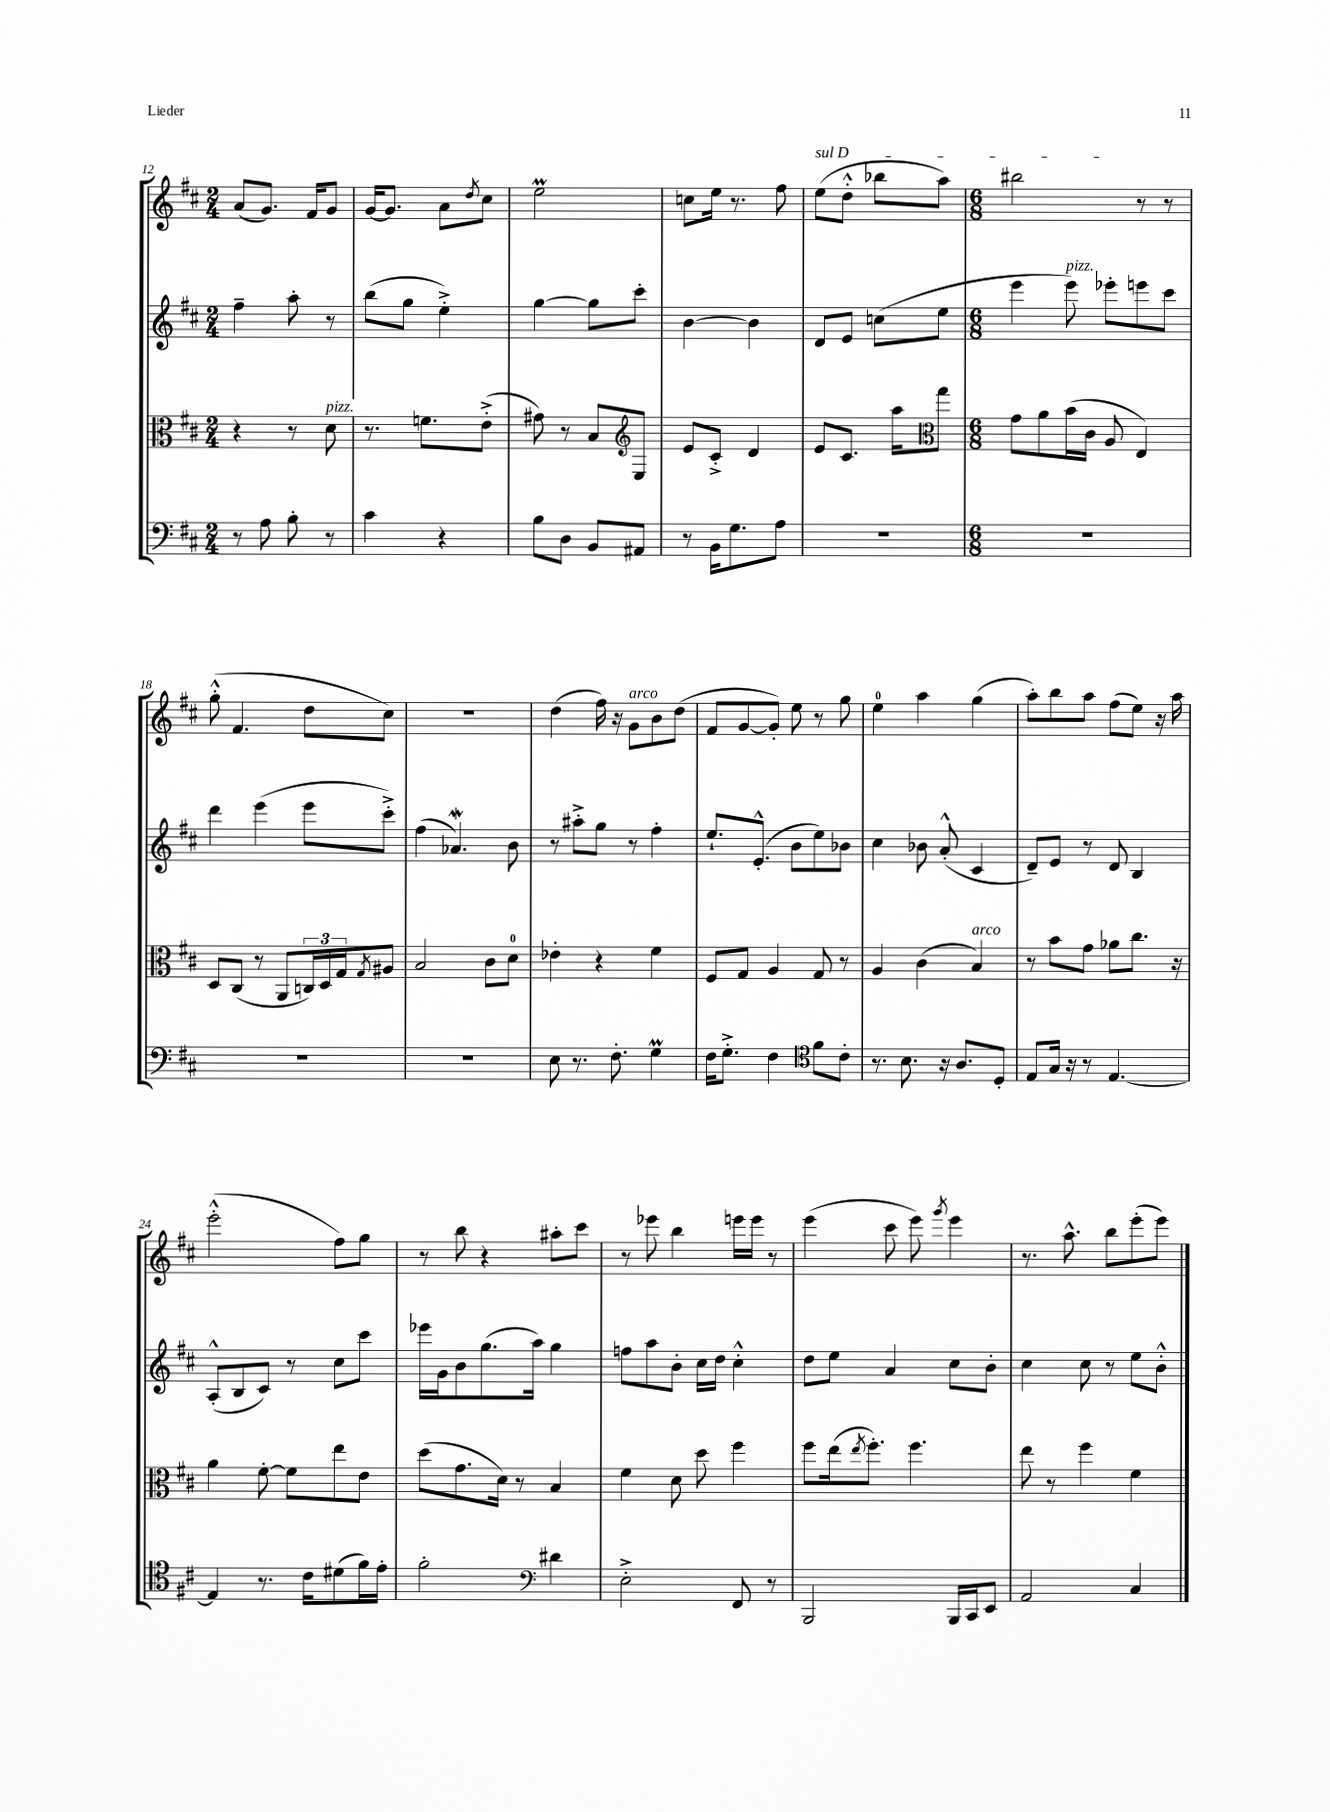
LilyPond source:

<<
\new StaffGroup <<
\new Staff = "s0" {
    \clef treble \key d \major \numericTimeSignature \time 2/4
    a'8( g'8.) fis'16 g'8 |
    g'16~ g'8. a'8 \acciaccatura { d''8 } cis''8 |
    e''2\prall |
    c''8 e''16 r8. fis''8 |
    \once \override TextSpanner.bound-details.left.text = \markup { \italic "sul D" } e''8\startTextSpan( d''8-.-^ bes''8 a''8) |
    \numericTimeSignature \time 6/8 bis''2\stopTextSpan r8 r8 |
    g''8-.-^( fis'4. d''8 cis''8) |
    R2. |
    d''4( fis''16) r16 g'8^\markup { \italic "arco" } b'8 d''8( |
    fis'8 g'8~ g'8-.) e''8 r8 g''8 |
    e''4-0 a''4 g''4( |
    a''8-.) b''8 a''8 fis''8( e''8) r16 a''16 |
    e'''2-.-^( fis''8) g''8 |
    r8 b''8 r4 ais''8-. cis'''8 |
    r8 ees'''8 b''4 e'''16 e'''16 r8 |
    e'''4( cis'''8 e'''8) \acciaccatura { g'''8 } e'''4 |
    r8. a''8.-^ b''8 e'''8-.( e'''8) \bar "|." |
}
\new Staff = "s1" {
    \clef treble \key d \major \numericTimeSignature \time 2/4
    fis''4-- a''8-. r8 |
    b''8( g''8 e''4-.->) |
    g''4~ g''8 cis'''8-. |
    b'4~ b'4 |
    d'8 e'8 c''8( e''8 |
    \numericTimeSignature \time 6/8 e'''4 e'''8^\markup { \italic "pizz." }) ees'''8-. e'''8 cis'''8 |
    d'''4 e'''4( e'''8 cis'''8-.->) |
    fis''4( aes'4.\mordent) b'8 |
    r8 ais''8-.-> g''8 r8 fis''4-. |
    e''8.-! e'8.-.-^( b'8 e''8) bes'8 |
    cis''4 bes'8 a'8-.-^( cis'4 |
    d'8--) e'8 r8 d'8 b4 |
    a8-.-^( b8 cis'8) r8 cis''8 cis'''8 |
    ees'''16 g'16 b'8 g''8.( a''16) g''4 |
    f''8 a''8 b'8-. cis''16 d''16 cis''4-.-^ |
    d''8 e''8 a'4 cis''8 b'8-. |
    cis''4 cis''8 r8 e''8 b'8-.-^ \bar "|." |
}
\new Staff = "s2" {
    \clef alto \key d \major \numericTimeSignature \time 2/4
    r4 r8 d'8^\markup { \italic "pizz." } |
    r8. f'8. e'8-.->( |
    gis'8) r8 b8 e8 |
    \clef treble e'8 cis'8-.-> d'4 |
    e'8 cis'8. a''16 g''8 |
    \numericTimeSignature \time 6/8 \clef alto g'8 a'8 b'16( cis'16 a8 e4) |
    d8 cis8( r8 a,8 \tuplet 3/2 { c16) d16 g16 } \acciaccatura { g8 } ais8 |
    b2 cis'8 d'8-0 |
    ees'4-. r4 fis'4 |
    fis8 g8 a4 g8 r8 |
    a4 cis'4( b4^\markup { \italic "arco" }) |
    r8 b'8 g'8 aes'8 cis''8. r16 |
    a'4 fis'8~-. fis'8 e''8 e'8 |
    d''8( g'8. d'16) r8 b4 |
    fis'4 d'8 d''8 fis''4 |
    fis''8 e''16( \acciaccatura { e''8 } fis''8.-.) fis''4. |
    e''8 r8 fis''4 fis'4 \bar "|." |
}
\new Staff = "s3" {
    \clef bass \key d \major \numericTimeSignature \time 2/4
    r8 a8 b8-. r8 |
    cis'4 r4 |
    b8 d8 b,8 ais,8 |
    r8 b,16 g8. a8 |
    R2 |
    \numericTimeSignature \time 6/8 R2. |
    R2. |
    R2. |
    e8 r8. fis8.-. g4\prall |
    fis16 g8.-.-> fis4 fis'8 cis'8-. |
    \clef tenor r8. b8. r16 a8. d8-. |
    e8 g16 r16 r8 e4.~ |
    e4 r8. cis'16 dis'8( fis'16) e'16-. |
    fis'2-. dis'4 |
    \clef bass e2-.-> fis,8 r8 |
    b,,2 b,,16 cis,16 e,8 |
    a,2 cis4 \bar "|." |
}
>>
>>
\layout { \context { \Score currentBarNumber = #12 } }
